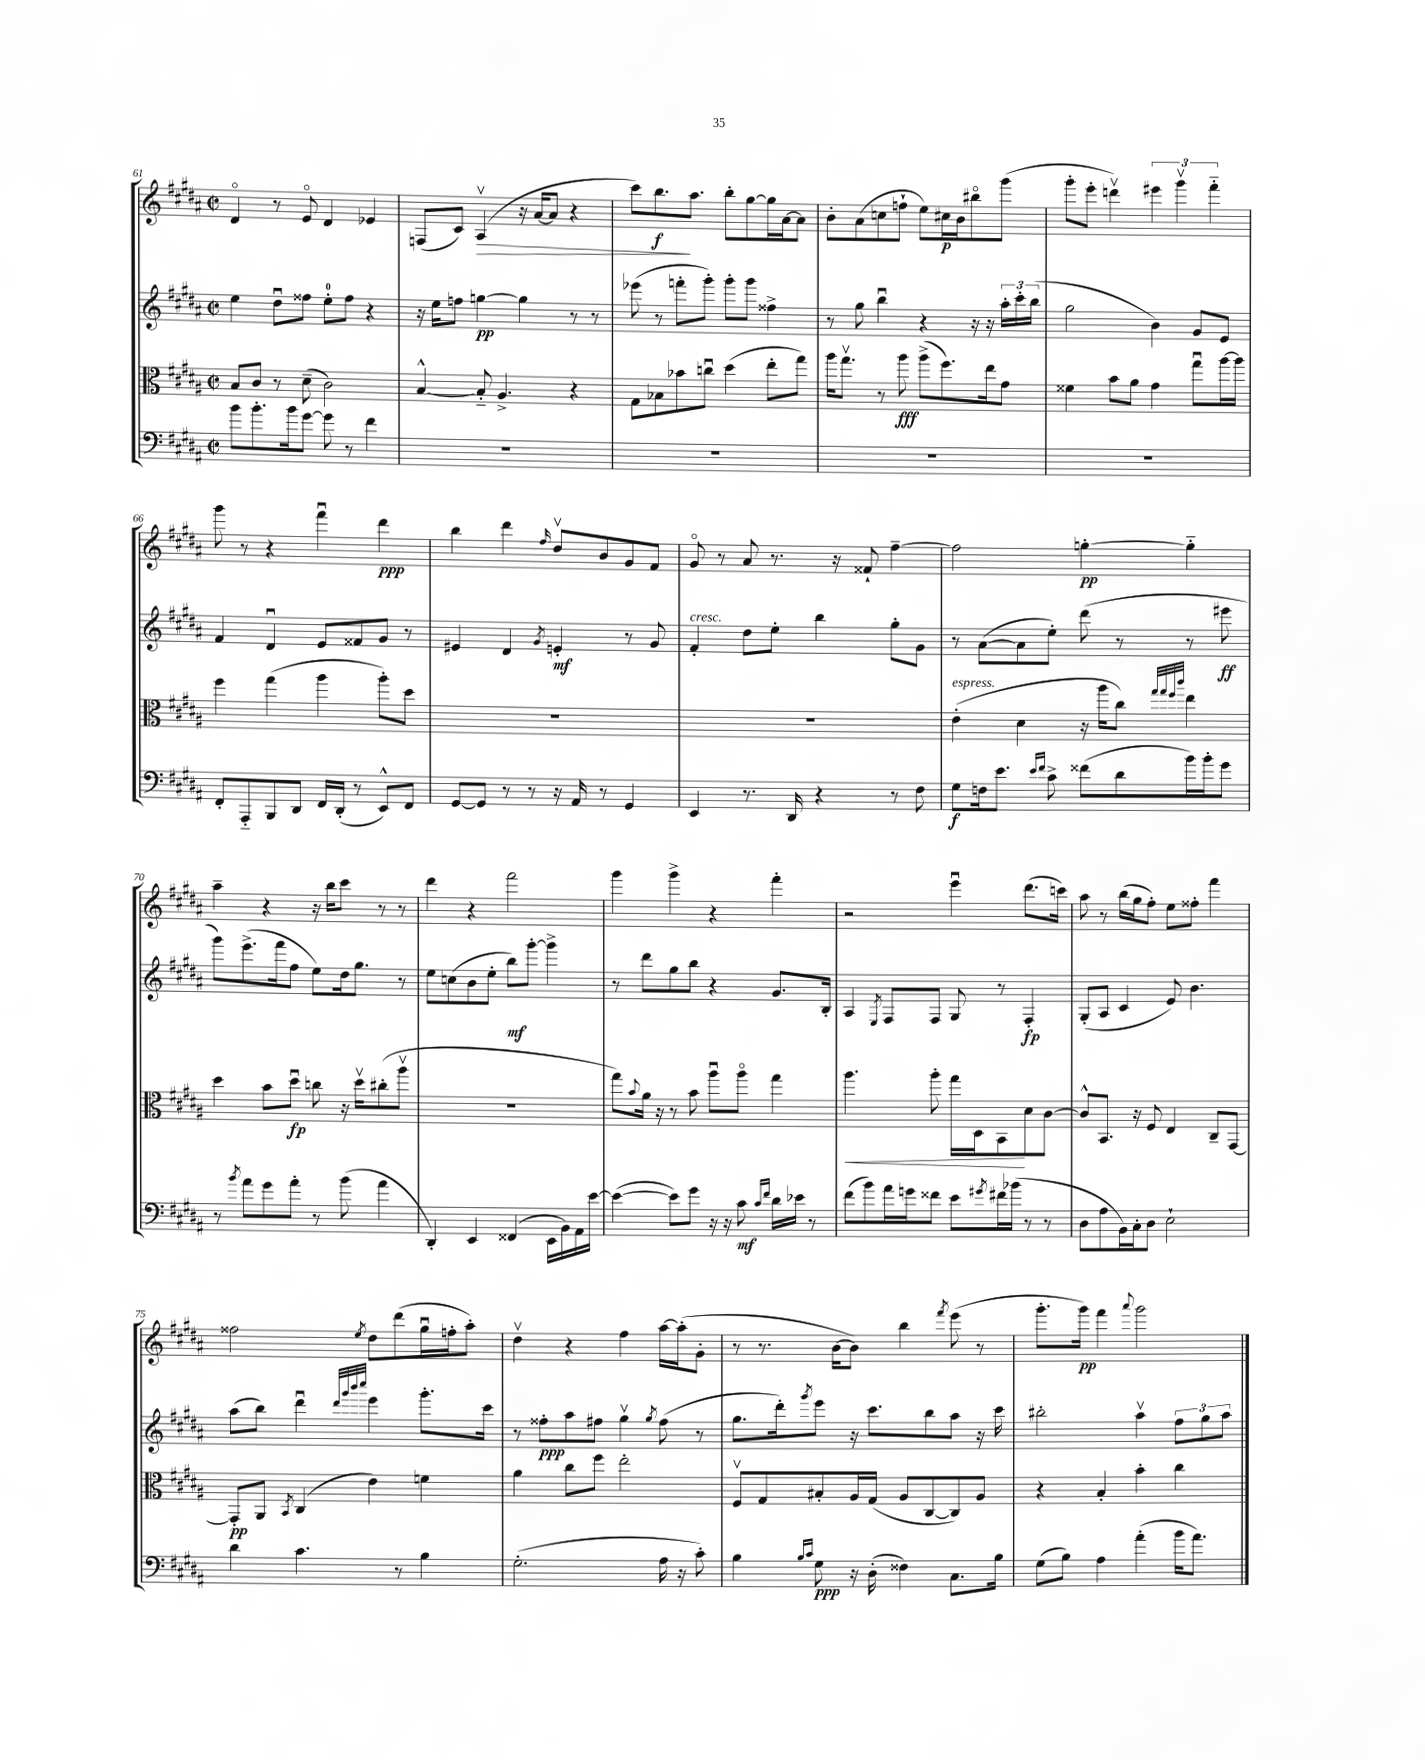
<<
\new StaffGroup <<
\new Staff = "s0" {
    \clef treble \key b \major \defaultTimeSignature \time 2/2
    dis'4\flageolet r8 e'8\flageolet dis'4 ees'4 |
    f8( cis'8) ais4\upbow\>( r16 ais'16~ ais'8 r4 |
    cis'''8) b''8.\f\! ais''8. b''8-. gis''8~ gis''16 ais'16~ ais'8 |
    b'8-. ais'8( c''8 f''8-! e''8) cis''16\p b'16 bis''8\flageolet gis'''8( |
    gis'''8-. e'''8-. d'''4\upbow) \tuplet 3/2 { eis'''4 gis'''4\upbow fis'''4-_ } |
    gis'''8 r8 r4 fis'''4\downbow dis'''4\ppp |
    b''4 dis'''4 \grace { fis''16 } dis''8\upbow b'8 gis'8 fis'8 |
    gis'8\flageolet r8 ais'8 r8. r16 fisis'8-! fis''4~-- |
    fis''2 g''4~-.\pp g''4-_ |
    ais''4-- r4 r16 b''16 cis'''8 r8 r8 |
    dis'''4 r4 fis'''2 |
    gis'''4 gis'''4-> r4 fis'''4-. |
    r2 e'''4\downbow dis'''8.( c'''16) |
    ais''8 r8 b''16( gis''16 fis''8-.) e''8 fisis''8-. fis'''4 |
    fisis''2 \acciaccatura { e''8 } dis''8 dis'''8( gis''16\downbow f''16-. ais''8-.) |
    dis''4\upbow r4 fis''4 ais''16~ ais''16-.( gis'8-. |
    r8 r8. b'16~ b'8) b''4 \acciaccatura { fis'''8 } e'''8( r8 |
    gis'''8.-. gis'''16\pp) fis'''4 \appoggiatura { ais'''8 } gis'''2 \bar "|." |
}
\new Staff = "s1" {
    \clef treble \key b \major \defaultTimeSignature \time 2/2
    e''4 dis''8\downbow fisis''8 e''8-0-. fisis''8 r4 |
    r16 e''16 f''8 g''4~\pp g''4 r8 r8 |
    ees'''8( r8 f'''8-. gis'''8-.) gis'''8-. gis'''8 fisis''4-> |
    r8 gis''8 b''4\downbow r4 r16 r16 \tuplet 3/2 { ais''16-. cis'''16-. b''16( } |
    gis''2 b'4) gis'8 e'8 |
    fis'4 dis'4\downbow e'8 fisis'8 gis'8 r8 |
    eis'4 dis'4 \acciaccatura { gis'8 } e'4-.\mf r8 gis'8 |
    fis'4-.^\markup { \italic "cresc." } dis''8 e''8-. b''4 gis''8-. gis'8 |
    r8 ais'8~( ais'8 e''8-.) dis'''8( r8 r8 eis'''8\ff |
    gis'''8) e'''8.->( fis'''16 fis''8 e''8) dis''16 gis''8. r8 |
    e''8 c''8( b'8 e''8-. b''8\mf) gis'''8~-. gis'''4-> |
    r8 dis'''8 gis''8 b''8 r4 gis'8. b16-. |
    ais4 \acciaccatura { e8 } fis8 fis8 gis8 r8 fis4-.\fp |
    gis8-.( ais8 cis'4 e'8) b'4. |
    ais''8( b''8) dis'''4\downbow \grace { dis'''32 gis'''32 b'''32 cis''''32 } e'''4 gis'''8.-. cis'''16 |
    r8 fisis''8-.\ppp ais''8 fis''8 gis''4\upbow \acciaccatura { gis''8 } fis''8( r8 |
    gis''8. dis'''16-.) \acciaccatura { gis'''8 } e'''8 r16 cis'''8. b''8 ais''8 r16 cis'''16 |
    bis''2-. ais''4\upbow \tuplet 3/2 { fis''8 gis''8 ais''8 } \bar "|." |
}
\new Staff = "s2" {
    \clef alto \key b \major \defaultTimeSignature \time 2/2
    b8 cis'8 r8 dis'8--( cis'2) |
    b4~-^ b8-_ ais4.-> r4 |
    gis8 bes8 bes'8 c''8\downbow dis''4( e''8-. gis''8) |
    ais''16 gis''8.\upbow r8 ais''8\fff ais''8->( fis''8.) e''16 gis'8 |
    fisis'4 b'8 ais'8 gis'4 gis''8\downbow ais''16~ ais''16 |
    fis''4 gis''4( ais''4 ais''8-.) dis''8 |
    R1 |
    R1 |
    e'4-.^\markup { \italic "espress." }( dis'4 r16 ais''16 cis''8) \grace { gis''32 gis''32 fis''32 cis'''32 } e''4 |
    dis''4 b'8 dis''8\downbow\fp c''8 r16 dis''16\upbow cis''8-.( ais''8\upbow |
    R1 |
    gis''8) \appoggiatura { b'8 } ais'16 r16 r8 b'8 ais''8\downbow ais''8\flageolet gis''4 |
    ais''4.\< ais''8-. gis''16 dis16 b,8\! dis'8 cis'8~ |
    cis'8-^ b,8. r16 fis8 e4 cis8-- gis,8~ |
    gis,8-.\pp ais,8 \acciaccatura { b,8 } cis4( e'4) f'4 |
    ais'4 cis''8 fis''8 e''2-. |
    fis8\upbow gis8 bis8-. ais16 gis16( ais8 cis8~ cis8) ais8 |
    r4 b4-. b'4-. cis''4 \bar "|." |
}
\new Staff = "s3" {
    \clef bass \key b \major \defaultTimeSignature \time 2/2
    b'8 b'8.-. b'16 gis'8~ gis'8 r8 fis'4 |
    R1 |
    R1 |
    R1 |
    R1 |
    fis,8-. ais,,8-_ b,,8 dis,8 fis,16 dis,16-.( r8 e,8-^) fis,8 |
    gis,8~ gis,8 r8 r8 r16 ais,16 r8 gis,4 |
    e,4 r8. dis,16 r4 r8 fis8 |
    gis8\f f16 e'8. \grace { e'16 fis'16 } cis'8-> fisis'8( dis'8 b'16) b'16-. gis'8 |
    r8 \acciaccatura { b'8 } ais'8 gis'8 ais'8-. r8 b'8( ais'4 |
    dis,4-.) e,4 fisis,4( e,16 b,16) ais,16 e'16~ |
    e'4~( e'8) gis'8 r16 r16 cis'8\mf \grace { cis'16 fis'16 } dis'16 ees'16 r8 |
    fis'8( b'8) ais'16 g'16 fisis'8 e'8 \acciaccatura { gis'8 } fis'16 bes'16( r8 r8 |
    dis8 ais8 b,16) cis16-. dis8 e2-! |
    dis'4 cis'4. r8 b4 |
    gis2.-.( ais16 r16 cis'8-.) |
    b4 \grace { b16 cis'16 } gis8\ppp r16 dis16-.( fisis4) cis8. b16 |
    gis8( b8) ais4 ais'4-.( b'16 ais'8.) \bar "|." |
}
>>
>>
\layout { \context { \Score currentBarNumber = #61 } }
